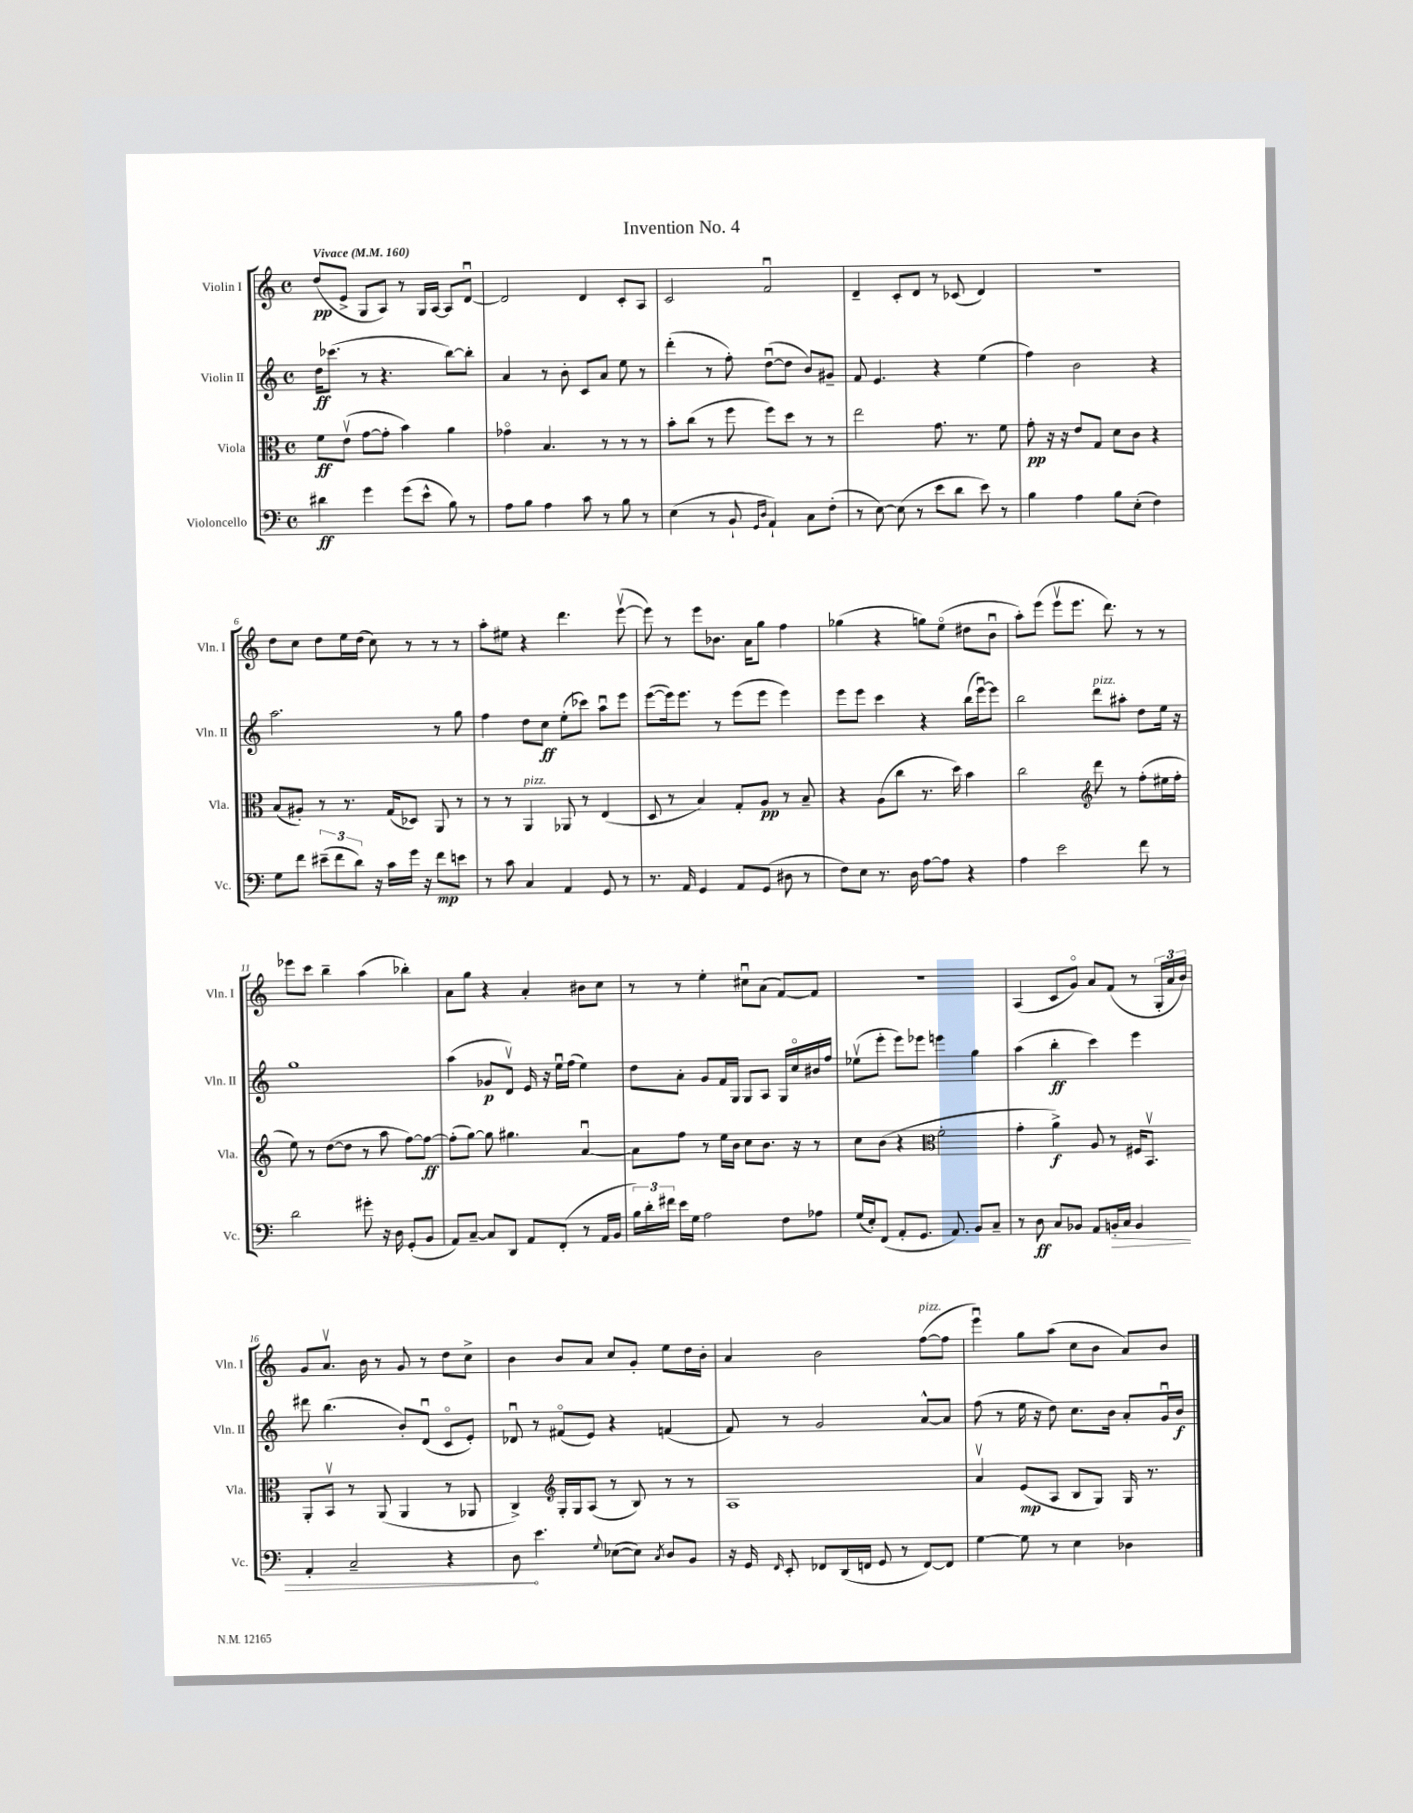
\header { title = "Invention No. 4" }
<<
\new StaffGroup <<
\new Staff = "s0" \with { instrumentName = "Violin I" shortInstrumentName = "Vln. I" } {
    \clef treble \key c \major \defaultTimeSignature \time 4/4 \tempo "Vivace" 4 = 160
    \autoBeamOff d''8[\pp( e'8]-> g8[ a8]) r8 g16[ a16]~ a8[ d'8]~\downbow |
    d'2 d'4 c'8[-. a8] |
    c'2 f'2\downbow |
    d'4-- c'8[-. d'8] r8 ces'8( d'4) |
    R1 |
    d''8[ c''8] d''8[ e''16 d''16]( c''8) r8 r8 r8 |
    a''8[-. eis''8] r4 d'''4. e'''8~\upbow( |
    e'''8) r8 e'''8[ bes'8.] a'16[ g''8] f''4 |
    ges''4( r4 g''8[) e''8]\flageolet( dis''8[ b'8]\downbow |
    a''8[-.) e'''8]( e'''8[\upbow e'''8.] d'''8.) r8 r8 |
    ees'''8[ c'''8] b''4-- a''4( bes''4-.) |
    a'8[ g''8] r4 a'4-. bis'8[ c''8] |
    r8 r8 e''4-. cis''8[\downbow a'8]( f'8[~) f'8] |
    R1 |
    a4( c'8[ g'8]\flageolet) a'8[ f'8]( r8 \tuplet 3/2 { g16[-. a'16 b'16]) } |
    g'8[ a'8.]\upbow b'16 r8 g'8 r8 d''8[ c''8]-> |
    b'4 b'8[ a'8] c''8[ g'8]-. e''8[ d''16 b'16]-. |
    a'4 b'2 f''8[~^\markup { \italic "pizz." }( f''8] |
    e'''4\downbow) g''8[ a''8]( c''8[ b'8] a'8[) b'8] \bar "|." |
}
\new Staff = "s1" \with { instrumentName = "Violin II" shortInstrumentName = "Vln. II" } {
    \clef treble \key c \major \defaultTimeSignature \time 4/4
    \autoBeamOff d''16[\ff ces'''8.]( r8 r4. b''8[~) b''8]-. |
    a'4 r8 b'8-. c'8[ a'8] e''8 r8 |
    d'''4-.( r8 f''8-.) d''8[~\downbow( d''8] b'8[) gis'8]-- |
    f'8 e'4. r4 e''4( |
    f''4) b'2 r4 |
    a''2. r8 g''8 |
    f''4 d''8[ c''8]\ff e''8[-.( ces'''8]) a''8[\downbow e'''8] |
    e'''8[~( e'''16) e'''8.] r8 e'''8[( e'''8] e'''4) |
    e'''8[ e'''8] c'''4 r4 b''16[( e'''16~\downbow) e'''8] |
    b''2 d'''8[^\markup { \italic "pizz." } ais''8]-. d''8[ e''16] r16 |
    g''1 |
    a''4( ges'8[\p d'8]\upbow) e'16 r16 e''16[\downbow f''16]( e''4) |
    d''8[ a'8]-. g'8[ f'16 g16] g8[ a8] g16[ c''16\flageolet bis'16 f''16] |
    ees''8[\upbow( e'''8]-. e'''8[) ees'''8] e'''4 g''4 |
    a''4( b''4-.\ff c'''4) e'''4 |
    dis'''8 b''4.( b'8[-.) d'8]\downbow( c'8[\flageolet e'8]-.) |
    des'8\downbow r8 fis'8[\flageolet( e'8]) r4 f'4( |
    f'8) r8 g'2 a'8[~-^ a'8] |
    f''8( r8 e''16 r16 d''8) c''8.[ b'16] a'8[-. g'16\downbow b'16]\f \bar "|." |
}
\new Staff = "s2" \with { instrumentName = "Viola" shortInstrumentName = "Vla." } {
    \clef alto \key c \major \defaultTimeSignature \time 4/4
    \autoBeamOff f'8[\ff e'8]\upbow( g'8[~ g'8]-. b'4) a'4 |
    ges'4\flageolet b4. r8 r8 r8 |
    b'8[-. c''8]( r8 f''8 f''8[) d''8] r8 r8 |
    e''2 g'8. r8. f'8 |
    g'8-.\pp r16 r16 e'8[ g8] d'8[ c'8] r4 |
    b8[( ais8]-.) r8 r8. g16[( des8]) a,8 r8 |
    r8 r8 a,4^\markup { \italic "pizz." } aes,8 r8 e4( |
    d8 r8 b4) g8[-. a8]\pp r8 b8-- |
    r4 a8[( c''8] r8. d''16) b'4 |
    c''2 \clef treble d'''8 r8 f''8[-.( eis''16 f''16]-. |
    e''8) r8 d''8[~( d''8] r8 a''8 f''8[~) f''8]~\ff |
    f''8[-.( g''8]~) g''8 gis''4. a'4~\downbow |
    a'8[ f''8] r8 e''16[ b'16] c''8[ b'8.] r16 r8 |
    c''8[ b'8]( r4 \clef alto f'2-. |
    g'4-. a'4->\f) a8 r8 fis16[ b,8.]\upbow |
    a,8[-. b,8]\upbow r8 a,8( a,4 r8 aes,8 |
    c4->) \clef treble g16[-. g16 a8]( r8 b8) r8 r8 |
    a1 |
    a'4\upbow e'8[\mp( a8] b8[ g8]) g16 r8. \bar "|." |
}
\new Staff = "s3" \with { instrumentName = "Violoncello" shortInstrumentName = "Vc." } {
    \clef bass \key c \major \defaultTimeSignature \time 4/4
    \autoBeamOff dis'4\ff g'4 g'8[( e'8]-^ b8) r8 |
    a8[ b8] a4 c'8 r8 b8 r8 |
    e4( r8 b,8-! \grace { g,16[ d16] } a,4-!) c8[ f8]-.( |
    r8 e8~) e8( r8 e'8[ d'8] e'8) r8 |
    b4 a4 b8[ e8]-.( f4) |
    g8[ f'8] \tuplet 3/2 { eis'8[--( f'8 d'8]) } r16 c'16[ g'16] r16 f'8[\mp e'8] |
    r8 c'8 c4 a,4 g,8 r8 |
    r8. a,16 g,4 a,8[ g,8]( dis8 r8 |
    f8[) e8] r8. d16 a8[~ a8] r4 |
    a4 e'2 f'8 r8 |
    d'2 gis'8-. r16 d16 g,8[-.( b,8] |
    a,8[) c8]~-- c8[ d,8] a,8[ f,8]-.( r8 a,16[ b,16] |
    \tuplet 3/2 { b16[) d'16-. fis'16] } e'16[ g16] a2 f8[ aes8] |
    g16[( e16-.) f,8]( a,8[-. g,8.] a,8.) b,8[ c8]-- |
    r8 d8\ff c8[ bes,8] a,8[ \once \override Hairpin.circled-tip = ##t b,16-.\> c16] b,4 |
    a,4-. c2-- r4 |
    d8\! e'4. \appoggiatura { g8 } ees8[~( ees8]) \acciaccatura { c8 } d8[ b,8] |
    r16 g,16 \grace { f,16 } e,8-. fes,8[ d,16( f,16] g,8 r8 f,8[~) f,8] |
    g4~ g8 r8 e4 des4 \bar "|." |
}
>>
>>
